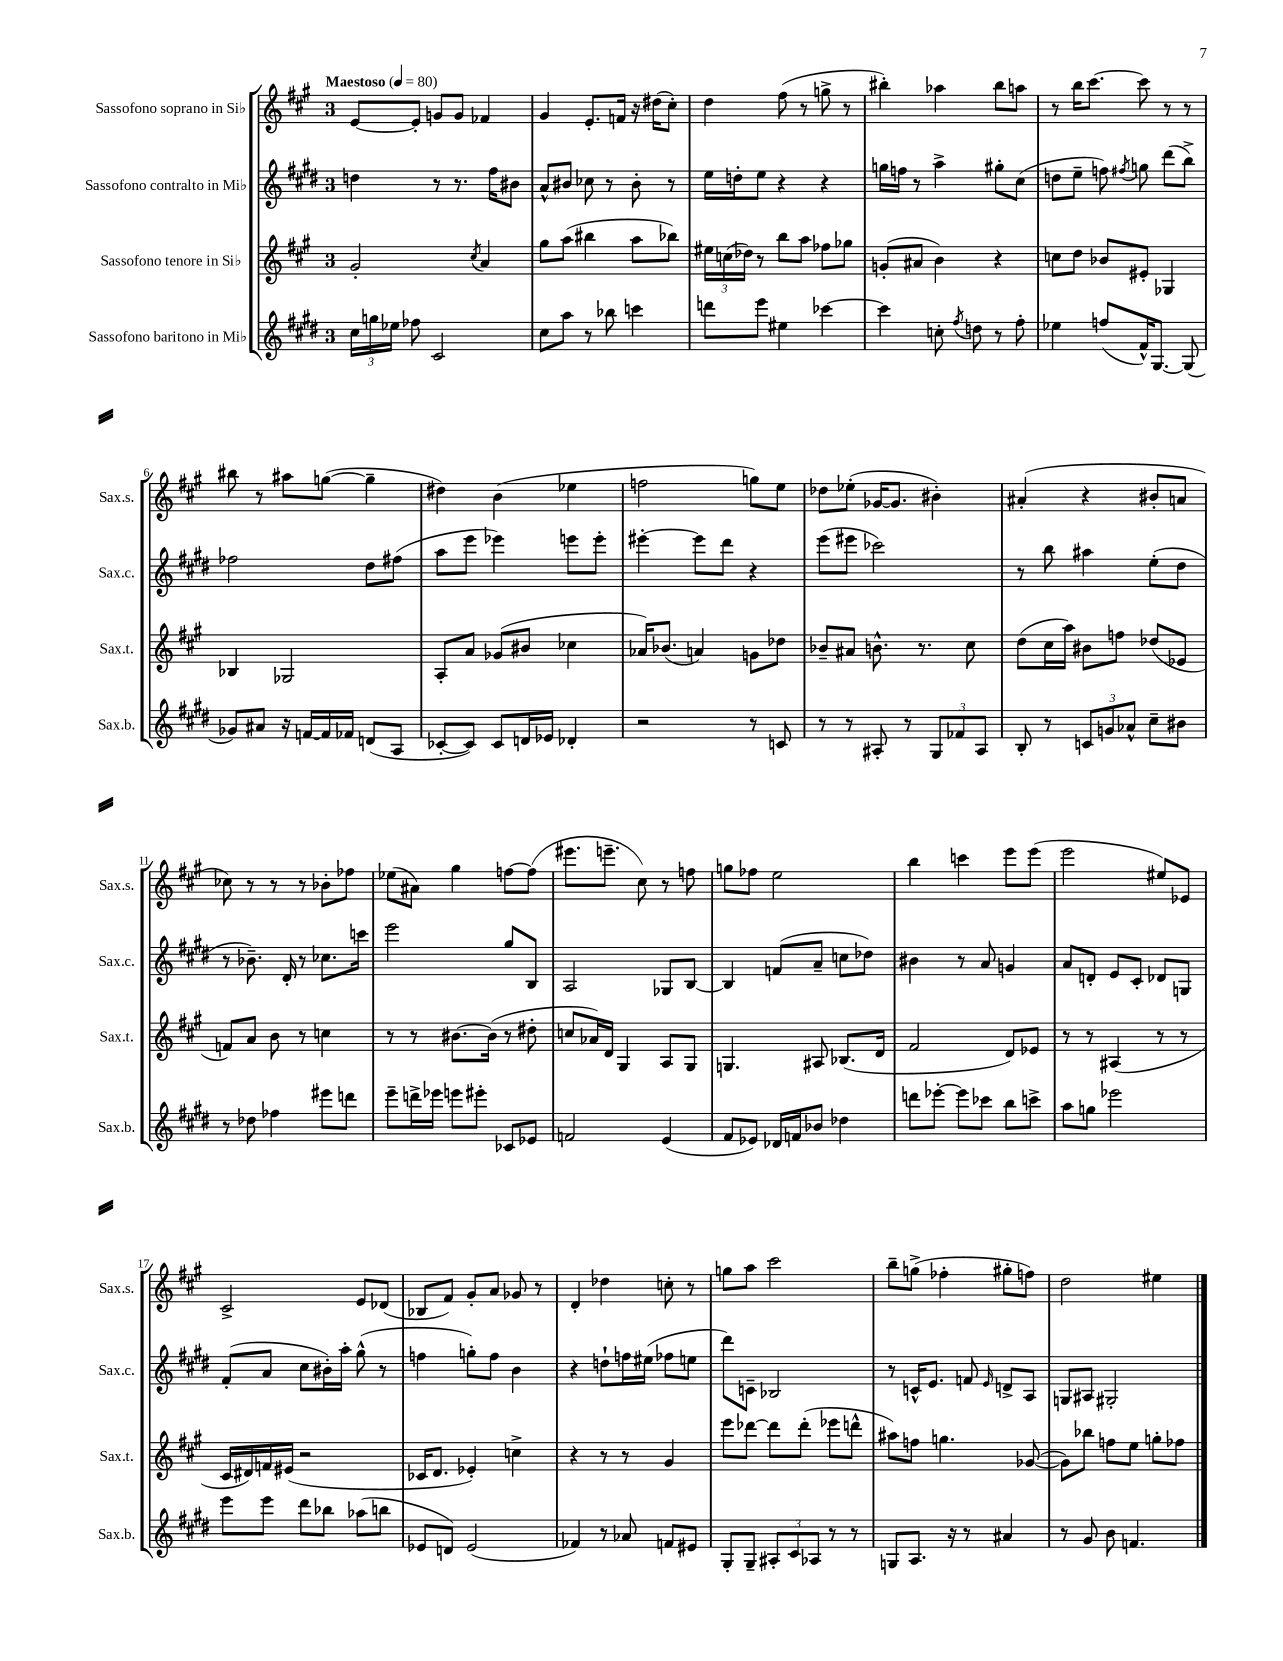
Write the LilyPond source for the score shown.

<<
\new StaffGroup <<
\new Staff = "s0" \with { instrumentName = "Sassofono soprano in Sib" shortInstrumentName = "Sax.s." } {
    \clef treble \key a \major \once \override Staff.TimeSignature.style = #'single-digit \time 3/4 \tempo "Maestoso" 4 = 80
    \autoBeamOff e'8[~ e'8]-. g'8[ g'8] fes'4 |
    gis'4 e'8.[-. f'16] r16 dis''16[( cis''8]-.) |
    d''4 fis''8( r8 g''8-> r8 |
    bis''4-.) aes''4 bis''8[ a''8] |
    r8 b''16[ cis'''8.]~ cis'''8 r8 r8 |
    bis''8 r8 ais''8[ g''8]~( g''4-- |
    dis''4) b'4( ees''4 |
    f''2 g''8[) e''8] |
    des''8[ ees''8]-.( ges'16[~ ges'8.] bis'4-.) |
    ais'4-.( r4 bis'8[-. a'8] |
    ces''8) r8 r8 r8 bes'8[-. fes''8] |
    ees''8[( ais'8]) gis''4 f''8[~ f''8]( |
    eis'''8.[ e'''8.]-- cis''8) r8 f''8 |
    g''8[ fes''8] e''2 |
    b''4 c'''4 e'''8[ e'''8]( |
    e'''2 eis''8[) ees'8] |
    cis'2-> e'8[ des'8]( |
    bes8[ fis'8]) gis'8[-. a'8] ges'8 r8 |
    d'4-. des''4 c''8-. r8 |
    g''8[ a''8] cis'''2 |
    b''8[-- g''8]->( fes''4-. gis''8[-. f''8]) |
    d''2 eis''4 \bar "|." |
}
\new Staff = "s1" \with { instrumentName = "Sassofono contralto in Mib" shortInstrumentName = "Sax.c." } {
    \clef treble \key e \major \once \override Staff.TimeSignature.style = #'single-digit \time 3/4
    \autoBeamOff d''4 r8 r8. fis''16[ bis'8] |
    a'8[-^ bis'8] ces''8 r8 bis'8-. r8 |
    e''16[ d''16-. e''8] r4 r4 |
    g''16[ f''16] r8 a''4-> gis''8[-. cis''8]( |
    d''8[ e''8]-- f''8) \acciaccatura { fis''8 } g''8 dis'''8[( b''8]->) |
    fes''2 dis''8[ fis''8]( |
    a''8[ e'''8] ees'''4) e'''8[ e'''8]-. |
    eis'''4~-. eis'''8[ dis'''8] r4 |
    e'''8[( eis'''8] ces'''2) |
    r8 b''8 ais''4 e''8[-.( dis''8] |
    r8 bes'8.--) dis'16-. r8 ces''8.[ c'''16] |
    e'''2 gis''8[ b8] |
    a2 ges8[ b8]~ |
    b4 f'8[( a'8]-- c''8[ des''8]) |
    bis'4 r8 a'8 g'4 |
    a'8[ d'8]-. e'8[ cis'8]-. des'8[ g8] |
    fis'8[-.( a'8] cis''8[ bis'16-.) a''16]-. gis''8-^( r8 |
    f''4 g''8[-.) f''8] b'4 |
    r4 d''8[-! f''16 eis''16]( fes''8[ e''8] |
    dis'''8[) c'8]-- bes2 |
    r8 c'16[-^ e'8.] f'8 \grace { e'16 } d'8[-> a8] |
    g8[ ais8] gis2-. \bar "|." |
}
\new Staff = "s2" \with { instrumentName = "Sassofono tenore in Sib" shortInstrumentName = "Sax.t." } {
    \clef treble \key a \major \once \override Staff.TimeSignature.style = #'single-digit \time 3/4
    \autoBeamOff gis'2-. \acciaccatura { cis''8 } a'4 |
    gis''8[ a''8]( bis''4 a''8[ bes''8]) |
    \tuplet 3/2 { eis''16[ c''16( des''16]) } r8 b''8[ a''8] fes''8[ ges''8] |
    g'8[-.( ais'8] b'4) r4 |
    c''8[ d''8] bes'8[ eis'8]-. ges4 |
    bes4 ges2 |
    a8[-. a'8] ges'8[( bis'8] ces''4 |
    aes'16[) bes'8.]( a'4) g'8[ des''8] |
    bes'8[-- ais'8] b'8.-^ r8. cis''8 |
    d''8[( cis''16 a''16]) bis'8[ f''8] des''8[( ees'8] |
    f'8[) a'8] b'8 r8 c''4 |
    r8 r8 bis'8.[~ bis'16]( r8 dis''8-. |
    c''8[ aes'16) d'16] gis4 a8[ gis8] |
    g4. ais8 bes8.[( d'16] |
    fis'2 d'8[) ees'8] |
    r8 r8 ais4( r8 r8 |
    cis'16[ dis'16) f'16 eis'16]( r2 |
    ces'16[ d'8.] ees'4-.) c''4-> |
    r4 r8 r8 gis'4 |
    e'''8[ des'''8]~ des'''8[ des'''8]-.( ees'''8[ d'''8]-^ |
    ais''8[) f''8] g''4. ges'8~( |
    ges'8[) bes''8] f''8[ e''8] g''8[-. fes''8] \bar "|." |
}
\new Staff = "s3" \with { instrumentName = "Sassofono baritono in Mib" shortInstrumentName = "Sax.b." } {
    \clef treble \key e \major \once \override Staff.TimeSignature.style = #'single-digit \time 3/4
    \autoBeamOff \tuplet 3/2 { cis''16[ g''16 ees''16] } fes''8 cis'2 |
    cis''8[ a''8] r8 bes''8 c'''4 |
    d'''8[ e'''8] eis''4 ces'''4~ |
    ces'''4 c''8-. \acciaccatura { fis''8 } d''8 r8 fis''8-. |
    ees''4 f''8[( fis'16-^) gis8.]~ gis8( |
    ges'8[) ais'8] r16 f'16[~ f'16 fes'16] d'8[( a8] |
    ces'8[~-. ces'8]) ces'8[ d'16 ees'16] des'4-. |
    r2 r8 c'8 |
    r8 r8 ais8-. r8 \tuplet 3/2 { gis8[ fes'8 ais8] } |
    b8-. r8 \tuplet 3/2 { c'8[ g'8 aes'8]-^ } cis''8[-- bis'8] |
    r8 des''8 fes''4 eis'''8[ d'''8] |
    e'''8[-- d'''16-> ees'''16] e'''8[ eis'''8]-. ces'8[ ees'8] |
    f'2 e'4( |
    fis'8[ ees'8]) des'16[ f'16 bes'8] des''4 |
    d'''8[ ees'''8]~-. ees'''8[ ces'''8] b''8[ c'''8]-> |
    a''8[ g''8] ees'''2 |
    e'''8[ e'''8] dis'''8[ bes''8] aes''8[( b''8] |
    ees'8[ d'8]) ees'2( |
    fes'4) r8 aes'8 f'8[ eis'8] |
    gis8[-. gis8]-- \tuplet 3/2 { ais8[-. cis'8 aes8] } r8 r8 |
    g8[ a8.] r16 r8 ais'4 |
    r8 gis'8 b'8 f'4. \bar "|." |
}
>>
>>
